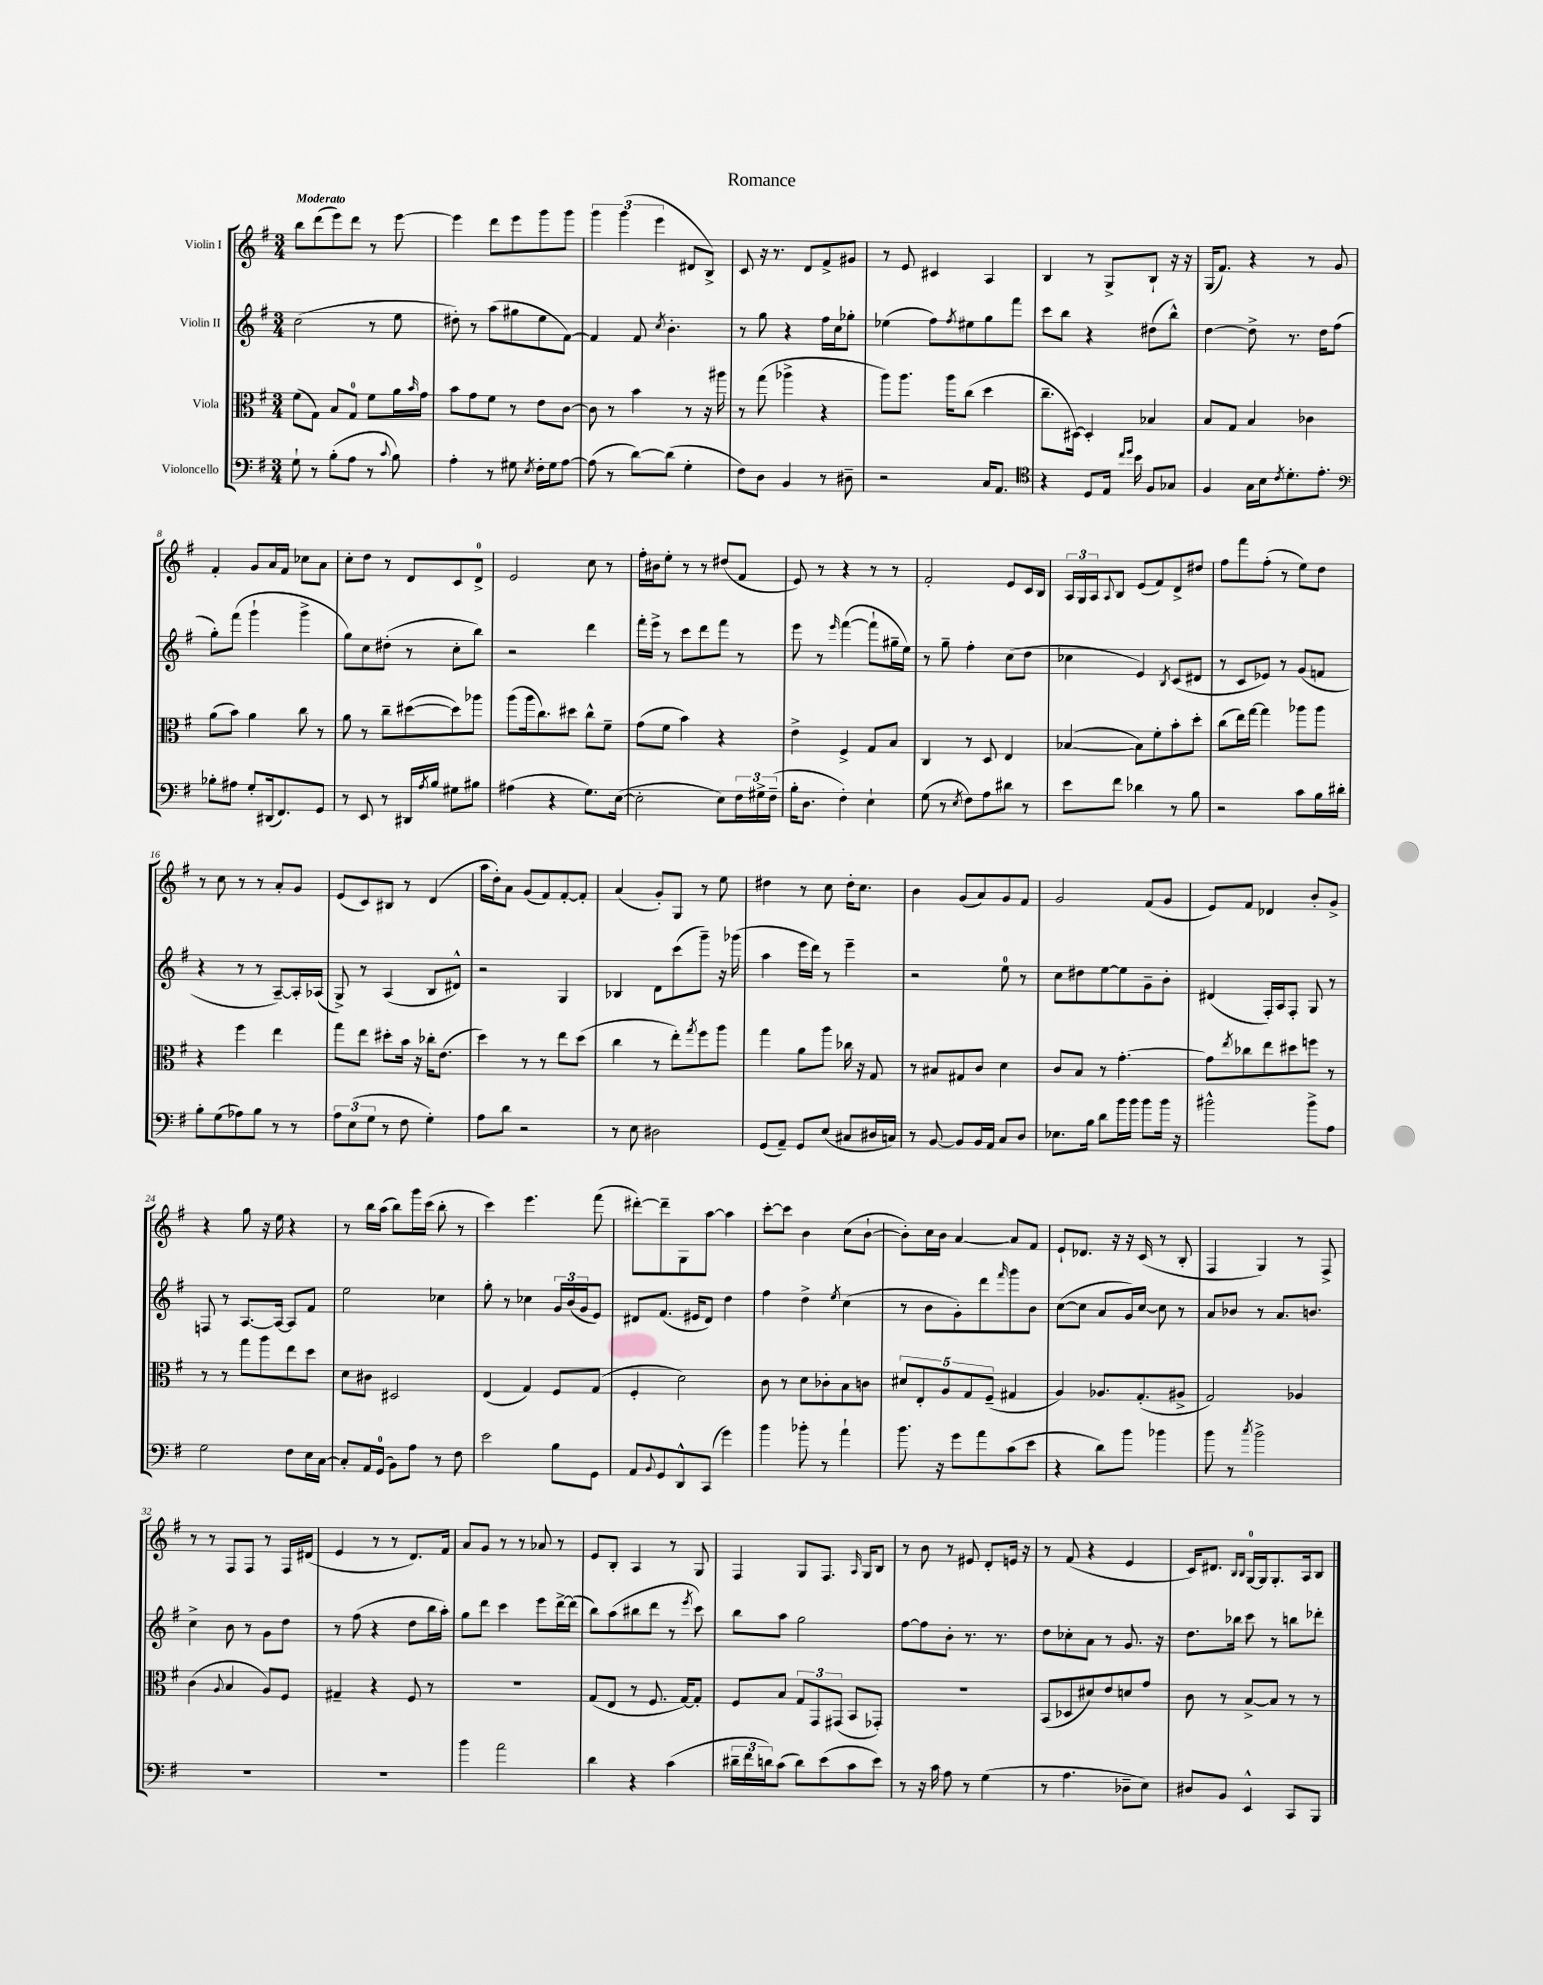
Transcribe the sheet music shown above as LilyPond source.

\header { title = "Romance" }
<<
\new StaffGroup <<
\new Staff = "s0" \with { instrumentName = "Violin I" } {
    \clef treble \key g \major \numericTimeSignature \time 3/4 \tempo "Moderato"
    b''8 d'''8( e'''8) d'''8 r8 e'''8~ |
    e'''4 d'''8 e'''8 g'''8 g'''8 |
    \tuplet 3/2 { g'''4 g'''4( e'''4 } dis'8 b8->) |
    c'8 r16 r8. d'8 fis'8-> gis'8 |
    r8 e'8 cis'4 a4 |
    b4 r8 g8-> b8-! r16 r16 |
    g16( fis'8.) r4 r8 g'8 |
    fis'4-. g'8 a'16 fis'16 ces''8 a'8 |
    c''8-. d''8 r8 d'8 c'8 d'8-0-> |
    e'2 c''8 r8 |
    fis''16-. bis'16 e''8-. r8 r8 dis''8( fis'8 |
    e'8) r8 r4 r8 r8 |
    fis'2-. e'8 c'16 b16 |
    \tuplet 3/2 { a16 g16 a16 } \appoggiatura { a8 } b8 e'8( fis'8) d'8-> dis''8 |
    fis''8 fis'''8 fis''8-.( r8 e''8) d''8 |
    r8 c''8 r8 r8 a'8-. g'8 |
    e'8( c'8) bis8 r8 d'4( |
    a''16 d''16-.) a'8 g'8( fis'8) fis'8~-. fis'8-. |
    a'4( g'8-.) g8 r8 e''8 |
    dis''4 r8 c''8 dis''16-. c''8. |
    b'4 g'8( a'8) g'8 fis'8 |
    g'2 fis'8( g'8 |
    e'8) fis'8 des'4 b'8-. g'8-> |
    r4 g''8 r16 e''16 r4 |
    r8 b''16 a''16( b''8) g'''16 c'''16( b''8-. r8 |
    c'''4) e'''4. fis'''8( |
    dis'''8~-.) dis'''8-- g8 a''8~ a''4 |
    c'''8~-. c'''8 b'4 c''8( b'8~-! |
    b'8-.) c''16 b'16 a'4~ a'8 fis'8 |
    e'8-! des'8. r16 r16 c'16( r8 b8-. |
    fis4 g4) r8 fis8-> |
    r8 r8 fis8 fis8 r8 fis16 dis'16( |
    e'4 r8 r8 d'8.) fis'16 |
    a'8 g'8 r8 r8 aes'8 r8 |
    e'8 b8-. a4 r8 g8 |
    fis4 g8 fis8. \grace { a16 } g16 b8 |
    r8 b'8 r8 eis'8 d'8-. e'16 r16 |
    r8 fis'8( r4 e'4 |
    c'16) dis'8. \grace { b16 b16 } g16-0~ g16 g8.-. a16 b8 \bar "|." |
}
\new Staff = "s1" \with { instrumentName = "Violin II" } {
    \clef treble \key g \major \numericTimeSignature \time 3/4
    c''2( r8 e''8 |
    dis''8-.) r8 a''8( gis''8 e''8 fis'8~) |
    fis'4 fis'8 \acciaccatura { c''8 } b'4.-. |
    r8 g''8 r4 fis''16 c''16 ges''8-. |
    ees''4( fis''8) \acciaccatura { fis''8 } eis''8 g''8 fis'''8 |
    c'''8 b''8 r4 dis''8( b''8-^) |
    d''4~ d''8-> r8. d''16 fis''8( |
    g''8-.) fis'''8( g'''4-! g'''4-> |
    g''8) c''8 dis''8-.( r8 c''8-. b''8) |
    r2 d'''4 |
    fis'''16-. e'''16-> r8 c'''8 d'''8 fis'''8 r8 |
    e'''8 r8 \grace { e'''16 } fis'''4~( fis'''8-! gis''16-- e''16) |
    r8 g''8-- fis''4-. c''8( d''8 |
    ces''4 e'4) \acciaccatura { b8 } c'8( dis'8 |
    r8 c'8 ees'8) r8 g'8( f'8 |
    r4 r8 r8 a8~--) a16-. aes16( |
    g8->) r8 a4( b8 dis'8-^) |
    r2 g4 |
    bes4 d'8 c'''8( g'''8--) r16 ges'''16( |
    a''4 e'''16 d'''16) r8 e'''4-- |
    r2 e''8-0 r8 |
    c''8 dis''8 e''8~ e''8 g'8-- b'8-. |
    dis'4( fis16-.) a16 fis8-. g8 r8 |
    f8 r8 a8.~ a16~ a8 fis'8 |
    e''2 ces''4 |
    g''8-. r8 ces''4 \tuplet 3/2 { g'16 b'16( g'16 } e'8) |
    dis'8 fis'8.( eis'16 dis'8) d''4 |
    fis''4 d''4-> \acciaccatura { e''8 } c''4( |
    r8 b'8 g'8-.) d'''8 \grace { fis'''16 } g'''8 b'8 |
    c''8~( c''8 a'8 g'16) c''16~ c''8 r8 |
    a'8 bes'8 r8 a'8. b'8. |
    c''4-> b'8 r8 g'8 d''8 |
    r8 fis''8( r4 d''8 b''16 a''16-.) |
    g''8 d'''8 c'''4 e'''8 d'''16~-> d'''16( |
    b''8) a''8( bis''8 d'''8 r8 \acciaccatura { e'''8 } c'''8) |
    b''8 a''8 g''2 |
    fis''8~ fis''8 b'8-. r8. r8. |
    d''8 ces''8-. a'8 r8 g'8. r16 |
    d''8. bes''16 c'''8 r8 b''8 des'''8-. \bar "|." |
}
\new Staff = "s2" \with { instrumentName = "Viola" } {
    \clef alto \key g \major \numericTimeSignature \time 3/4
    fis'8( g8) b8 g8-0 fis'8 a'16 \grace { b'16 } g'16 |
    b'8 g'8 fis'8 r8 e'8 c'8~ |
    c'8 r8 b'4 r8 r16 ais''16 |
    r8 g''8( aes''4-> r4 |
    a''8) a''8. a''16 c''8( d''4 |
    c''8.-- dis16~) dis4-. bes4 |
    b8 g8 b4 ces'4 |
    a'8( b'8) a'4 c''8 r8 |
    a'8 r8 c''8-- dis''8~( dis''8) aes''8 |
    a''8( a''16 c''8.) dis''8 c''8-^ fis'8-- |
    g'8( fis'8 b'4) r4 |
    e'4-> fis4-> g8 b8 |
    c4 r8 d8 e4 |
    bes4~( bes8) fis'8-. b'8-. d''8-. |
    c''8( e''16) g''16~ g''4 aes''8 aes''8 |
    r4 fis''4 e''4 |
    g''8 e''8 dis''8-. b'16 r16 ces''16-. e'8.( |
    d''4) r8 r8 e''8 d''8( |
    c''4 r8 e''8-.) \acciaccatura { g''8 } fis''8 a''8 |
    g''4 a'8 a''8 ces''16 r16 g8 |
    r8 bis8 gis8 c'8 d'4 |
    c'8 b8 r8 g'4.~-. |
    g'8 \acciaccatura { e''8 } ces''8 e''8 dis''8 f''8 r8 |
    r8 r8 g''8 a''8 e''8 d''8 |
    d'8 cis'8 dis2 |
    e4( g4) fis8 g8( |
    fis4-. d'2) |
    c'8 r8 d'8 ces'8-. b8 c'8 |
    \tuplet 5/4 { dis'8 e8-. a8 g8 fis8--( } gis4 |
    a4) aes8. g8.-.( ais8-> |
    g2) aes4 |
    c'4( \appoggiatura { a8 } b4 a8) fis8 |
    gis4-- r4 fis8 r8 |
    R2. |
    g8( e8 r8 fis8. g16~) g8-. |
    fis8 b8 \tuplet 3/2 { g8 g,8 gis,8( } b,8 ges,8-.) |
    r2. |
    b,8( des8 dis'8) e'8 d'8 g'8 |
    c'8 r8 b8~-> b8 r8 r8 \bar "|." |
}
\new Staff = "s3" \with { instrumentName = "Violoncello" } {
    \clef bass \key g \major \numericTimeSignature \time 3/4
    g8-! r8 b8-.( a8 r8 \appoggiatura { c'8 } b8) |
    a4-. r8 gis8 \acciaccatura { e8 } fis16-. gis16 a8~ |
    a8( r8 d'8~) d'8( g4-. |
    fis8) d8 b,4 r8 dis8-- |
    r2 c16 a,8. |
    \clef tenor r4 d8 e16 \grace { c''16 d''16 } b'16 fis8 ges8 |
    fis4 g16 b16 \acciaccatura { c'8 } d'8.-. e'8.-. |
    \clef bass bes8-. ais8 g8-. dis,16( fis,8.) g,8 |
    r8 e,8 r8 dis,16 \acciaccatura { a8 } b16 gis8 bis8 |
    ais4( r4 g8.) e16~( |
    e2-. e8) \tuplet 3/2 { fis16 gis16-> fis16--( } |
    b16-. d8. fis4-.) e4-! |
    g8( r8 \acciaccatura { e8 } fis8) a8 dis'8 r8 |
    e'8 fis'8 des'4 r8 b8 |
    r2 c'8 b16 dis'16-. |
    b8-. g8( aes8) b8 r8 r8 |
    \tuplet 3/2 { a8 e8( g8 } r8 fis8 g4-.) |
    a8 d'8 r2 |
    r8 e8 dis2 |
    g,8( a,8--) g,8 e8( cis8 dis16 c16) |
    r8 b,8~ b,8 b,16 a,16 c8 d8 |
    ees8. b16 d'8 b'16 b'16 b'8 b'16 r16 |
    bis'2-^ bis'8-> a8 |
    g2 fis8 e16 c16~ |
    c8-. a,16 g,16-0( b,8) a8 r8 fis8 |
    e'2 b8 g,8 |
    a,8 \appoggiatura { b,8 } g,8 d,8-^ c,8( g'4) |
    b'4 bes'8-. r8 a'4-! |
    b'8. r16 g'8 a'8 c'8( e'8 |
    r4 d'8) b'8 bes'4 |
    b'8 r8 \acciaccatura { c''8 } b'2-> |
    R2. |
    R2. |
    b'4 a'2 |
    d'4 r4 c'4( |
    \tuplet 3/2 { dis'16-- fis'16 d'16) } c'8( d'8) e'8( c'8 e'8) |
    r8 r16 c'16 a8 r8 g4( |
    r8 a4. des8-- e8) |
    dis8 b,8 e,4-^ c,8 b,,8 \bar "|." |
}
>>
>>
